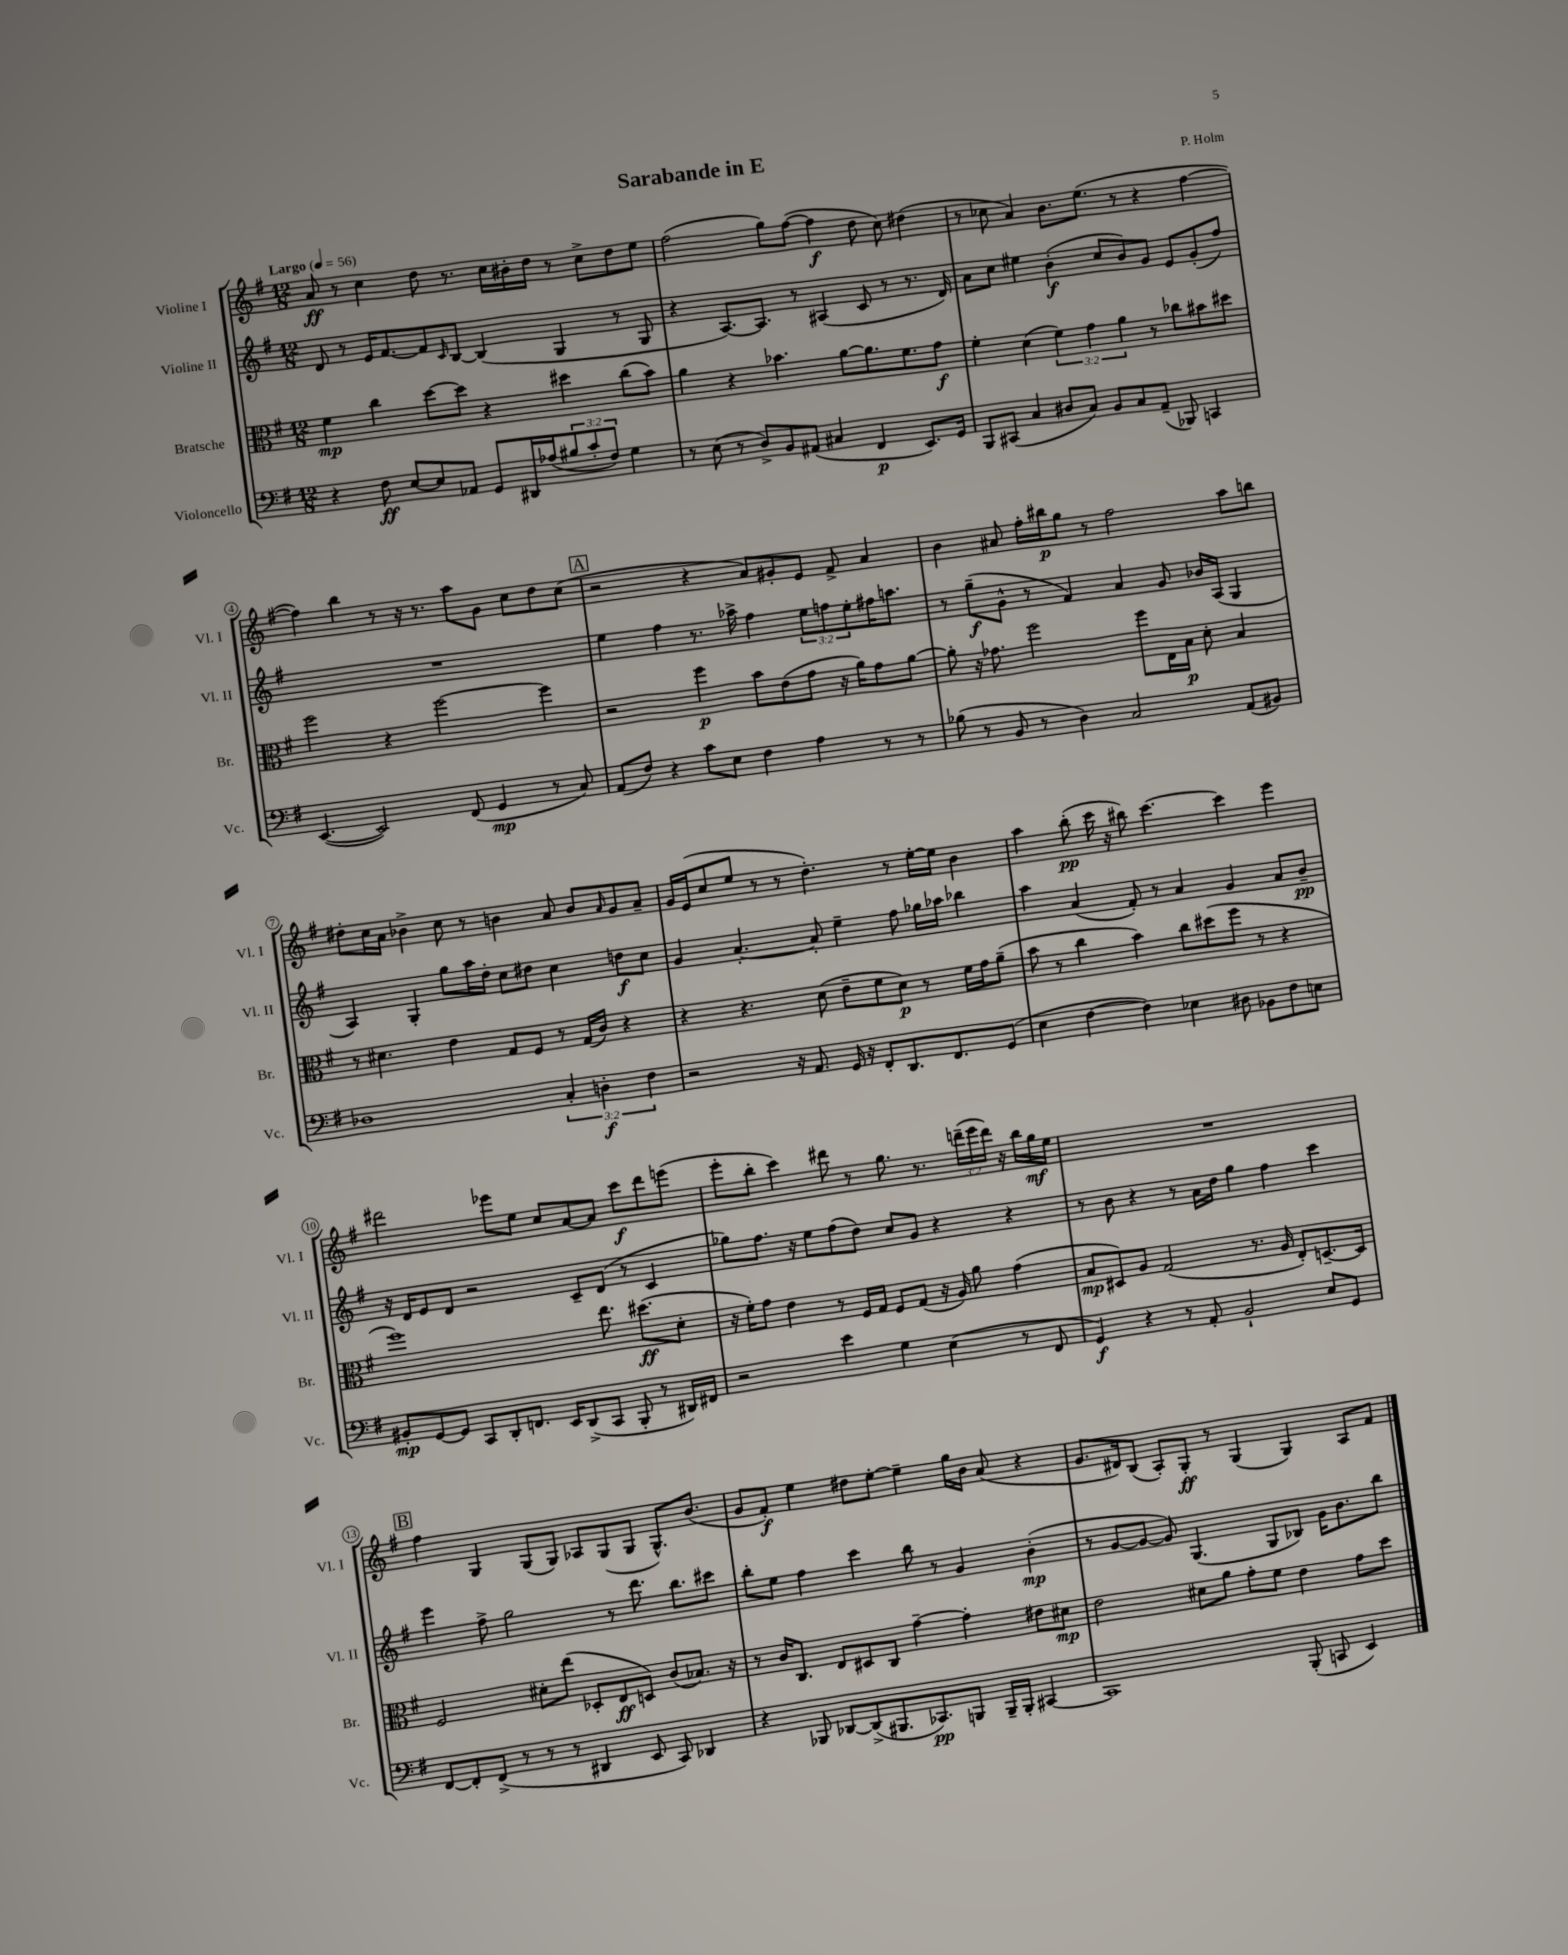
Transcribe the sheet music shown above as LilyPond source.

\header { title = "Sarabande in E" composer = "P. Holm" }
<<
\new StaffGroup <<
\new Staff = "s0" \with { instrumentName = "Violine I" shortInstrumentName = "Vl. I" } {
    \clef treble \key g \major \numericTimeSignature \time 12/8 \override Staff.TupletNumber.text = #tuplet-number::calc-fraction-text \tempo "Largo" 4 = 56
    a'8\ff r8 c''4 d''8 r8. c''16 bis'16-. d''16 r8 c''8-> d''8 e''8 |
    fis''2( g''8) fis''8~( fis''4\f d''8 c''8) dis''4( |
    r8 ces''8 a'4) b'8. e''8.( r8 r4 fis''4~ |
    fis''4) b''4 r8 r16 r8. a''8 g'8 c''8 d''8 c''8( |
    \mark \markup { \box "A" } r2 r4 a'8) gis'8-. e'8 fis'8-> a'4 |
    b'4 ais'8 fis''16-. bis''16\p g''8 r8 fis''2 a''8 b''8 |
    dis''8-. c''16 a'16 bes'4-> c''8 r8 b'4 a'8 b'8 \grace { a'16 } g'8 a'8-- |
    g'16 e'16( c''8 e''8 r8 r8 d''4.-.) r8 e''16~-. e''16 b'4 |
    a''4 b''8-.\pp( c'''16 r16 bis''8) c'''4.~ c'''4 e'''4 |
    dis'''2 ees'''8 e''8 c''8 a'8~ a'8 c'''8\f dis'''8 e'''8( |
    e'''8-. b''8-. c'''4) dis'''8 r8 g''8. r8. \tuplet 3/2 { d'''16--( e'''16 d'''16) } r16 b''16 g''16\mf e''16 |
    R1. |
    \mark \markup { \box "B" } fis''4 g4 g8( g8) aes8 g8( g8 g8.-^) b'8.( |
    g'8 fis'8-.\f) e''4 dis''8 e''8~-. e''4-- g''16 b'16 a'8( r4 |
    g'8. dis'16) b8( a8-.) g8-.\ff r8 g4( g4) a8 fis'8 \bar "|." |
}
\new Staff = "s1" \with { instrumentName = "Violine II" shortInstrumentName = "Vl. II" } {
    \clef treble \key g \major \numericTimeSignature \time 12/8 \override Staff.TupletNumber.text = #tuplet-number::calc-fraction-text
    d'8 r8 e'16 fis'8.~ fis'8 \grace { c'16 } b8~ b4( g4 r8 g8 |
    r4 a8.~) a8. r8 ais4( c'8 r8 r8. d'16) |
    a'8 c''8 eis''4 b'4-.\f( c''8 b'8) g'8 e'8 g'8-.( fis''8) |
    R1. |
    \mark \markup { \box "A" } e''4 fis''4 r8. aes''16-> fis''4 \tuplet 3/2 { e''8 f''8 e''8-. } fis''16 a''8. |
    r8 g''8--\f( g'8-^ r8 fis'4) a'4 g'8 bes'16 a16( g4 |
    a4) g4-. g''8 a''16 d''16-. c''8 dis''8 c''4 d''8\f c''8 |
    g'4 a'4.~-. a'8-. e''4-- fis''8 ges''16 aes''16 bes''4 |
    a''4 a'4( fis'8-.) r8 a'4 g'4 a'8 b'8--\pp |
    r16 d'16 e'8 d'8 r2 c'8-- d'8( r8 c'4 |
    ges''8) fis''8. r16 e''8 fis''8( d''8) c''8 g'8 r4 r4 |
    r8 b'8 r4 r8 a'16 d''16 g''4 fis''4 c'''4 |
    \mark \markup { \box "B" } e'''4 fis''8-> g''2 r8 d'''8. b''8. cis'''8 |
    b''8-. e''8 fis''4 c'''4 b''8 r8 g'4 b'4-.\mp( |
    r8 g'8~ g'8~ g'8) g4.( g8 bes8) g'16 b'8. b''8 \bar "|." |
}
\new Staff = "s2" \with { instrumentName = "Bratsche" shortInstrumentName = "Br." } {
    \clef alto \key g \major \numericTimeSignature \time 12/8 \override Staff.TupletNumber.text = #tuplet-number::calc-fraction-text
    fis'4\mp c''4 d''8~ d''8 r4 dis''4 c''8( b'8) |
    a'4 r4 bes'4. a'8~ a'8. fis'8. g'8\f |
    fis'4-. d'4( \tuplet 3/2 { fis'4) g'4 a'4 } r8 ces''8 bis'8 dis''8 |
    fis''2 r4 fis''2~ fis''4 |
    \mark \markup { \box "A" } r2 fis''4\p b'8 e'8( g'8 r16 a'16) g'8 a'8~ |
    a'8-. r16 ges'8. fis''2 fis''8 e16 b16\p d'8-. b4 |
    r8 dis'4. e'4 g8 fis8 r8 g16( c'16) r4 |
    r4 r4. d'8( e'8-- fis'8 d'8\p) r8 fis'16 g'16 a'8--( |
    b'8 r8 c''4 b'4) c''8 dis''8( fis''8 r8 r4 |
    fis''1) e''8. dis''8.\ff( d'8-. |
    r16 fis'16-.) g'8 e'4 r8 fis16 g16 fis8 g8( r16 a16) a'8 g'4( |
    b8\mp dis8) a8 g2( r8. a16 e8-.) d8.~-- d16 |
    \mark \markup { \box "B" } fis2 dis'8-. e''8( des8-. e8\ff d8) c'8( bes8.) r16 |
    r8 c'16 c8. e8 dis8 c8 g'4~-- g'4-. eis'8 dis'8\mp |
    e'2 dis'8 a'8 g'8-. fis'8 e'4 g'8 d''8 \bar "|." |
}
\new Staff = "s3" \with { instrumentName = "Violoncello" shortInstrumentName = "Vc." } {
    \clef bass \key g \major \numericTimeSignature \time 12/8 \override Staff.TupletNumber.text = #tuplet-number::calc-fraction-text
    r4 fis8\ff e8~ e8 aes,8 g,8 dis,16 aes16( \tuplet 3/2 { bis8 c'8-. fis8) } g4 |
    r8 e8( r8 d8->) b,8 ais,8( cis4 fis,4\p e,8.) g,16 |
    b,,8 cis,8( c4 dis8 c8) b,8 c8 a,8--( bes,,8) c,4 |
    e,4.~( e,2) fis,8( g,4\mp r8 c8) |
    \mark \markup { \box "A" } a,8( fis8) r4 c'8 e8 fis4 a4 r8 r8 |
    bes8( r8 b,8 r8 d4) c2 a,8( bis,8) |
    des1 \tuplet 3/2 { c4-. d4-.\f fis4 } |
    r2 r16 a,8. g,16 r16 fis,8-. d,8. fis,8. g,8( |
    e4 fis4~ fis4) ees4 dis8 bes,8 fis8 e8 |
    bis,8-.\mp g,8~ g,8 c,8 d,8-. f,8. e,16 d,8->( c,8 b,,8-. r8 dis,16) fis,16 |
    r2 e'4 g4 e4( r8 fis,8 |
    g,4\f) r4 r8 a,8-. b,2-! e8 g,8 |
    \mark \markup { \box "B" } fis,8~ fis,8-. fis,8->( r8 r8 r8 dis,4 e,8 c,8) des,4 |
    r4 bes,,8 des,8~ des,8->( bis,,8. ces,8.\pp) b,,8 b,,16-- b,,16-. cis,4~ |
    cis,1 b,,8-.( c,8 e,4) \bar "|." |
}
>>
>>
\layout { \context { \Score \override BarNumber.stencil = #(make-stencil-circler 0.1 0.3 ly:text-interface::print) } }
